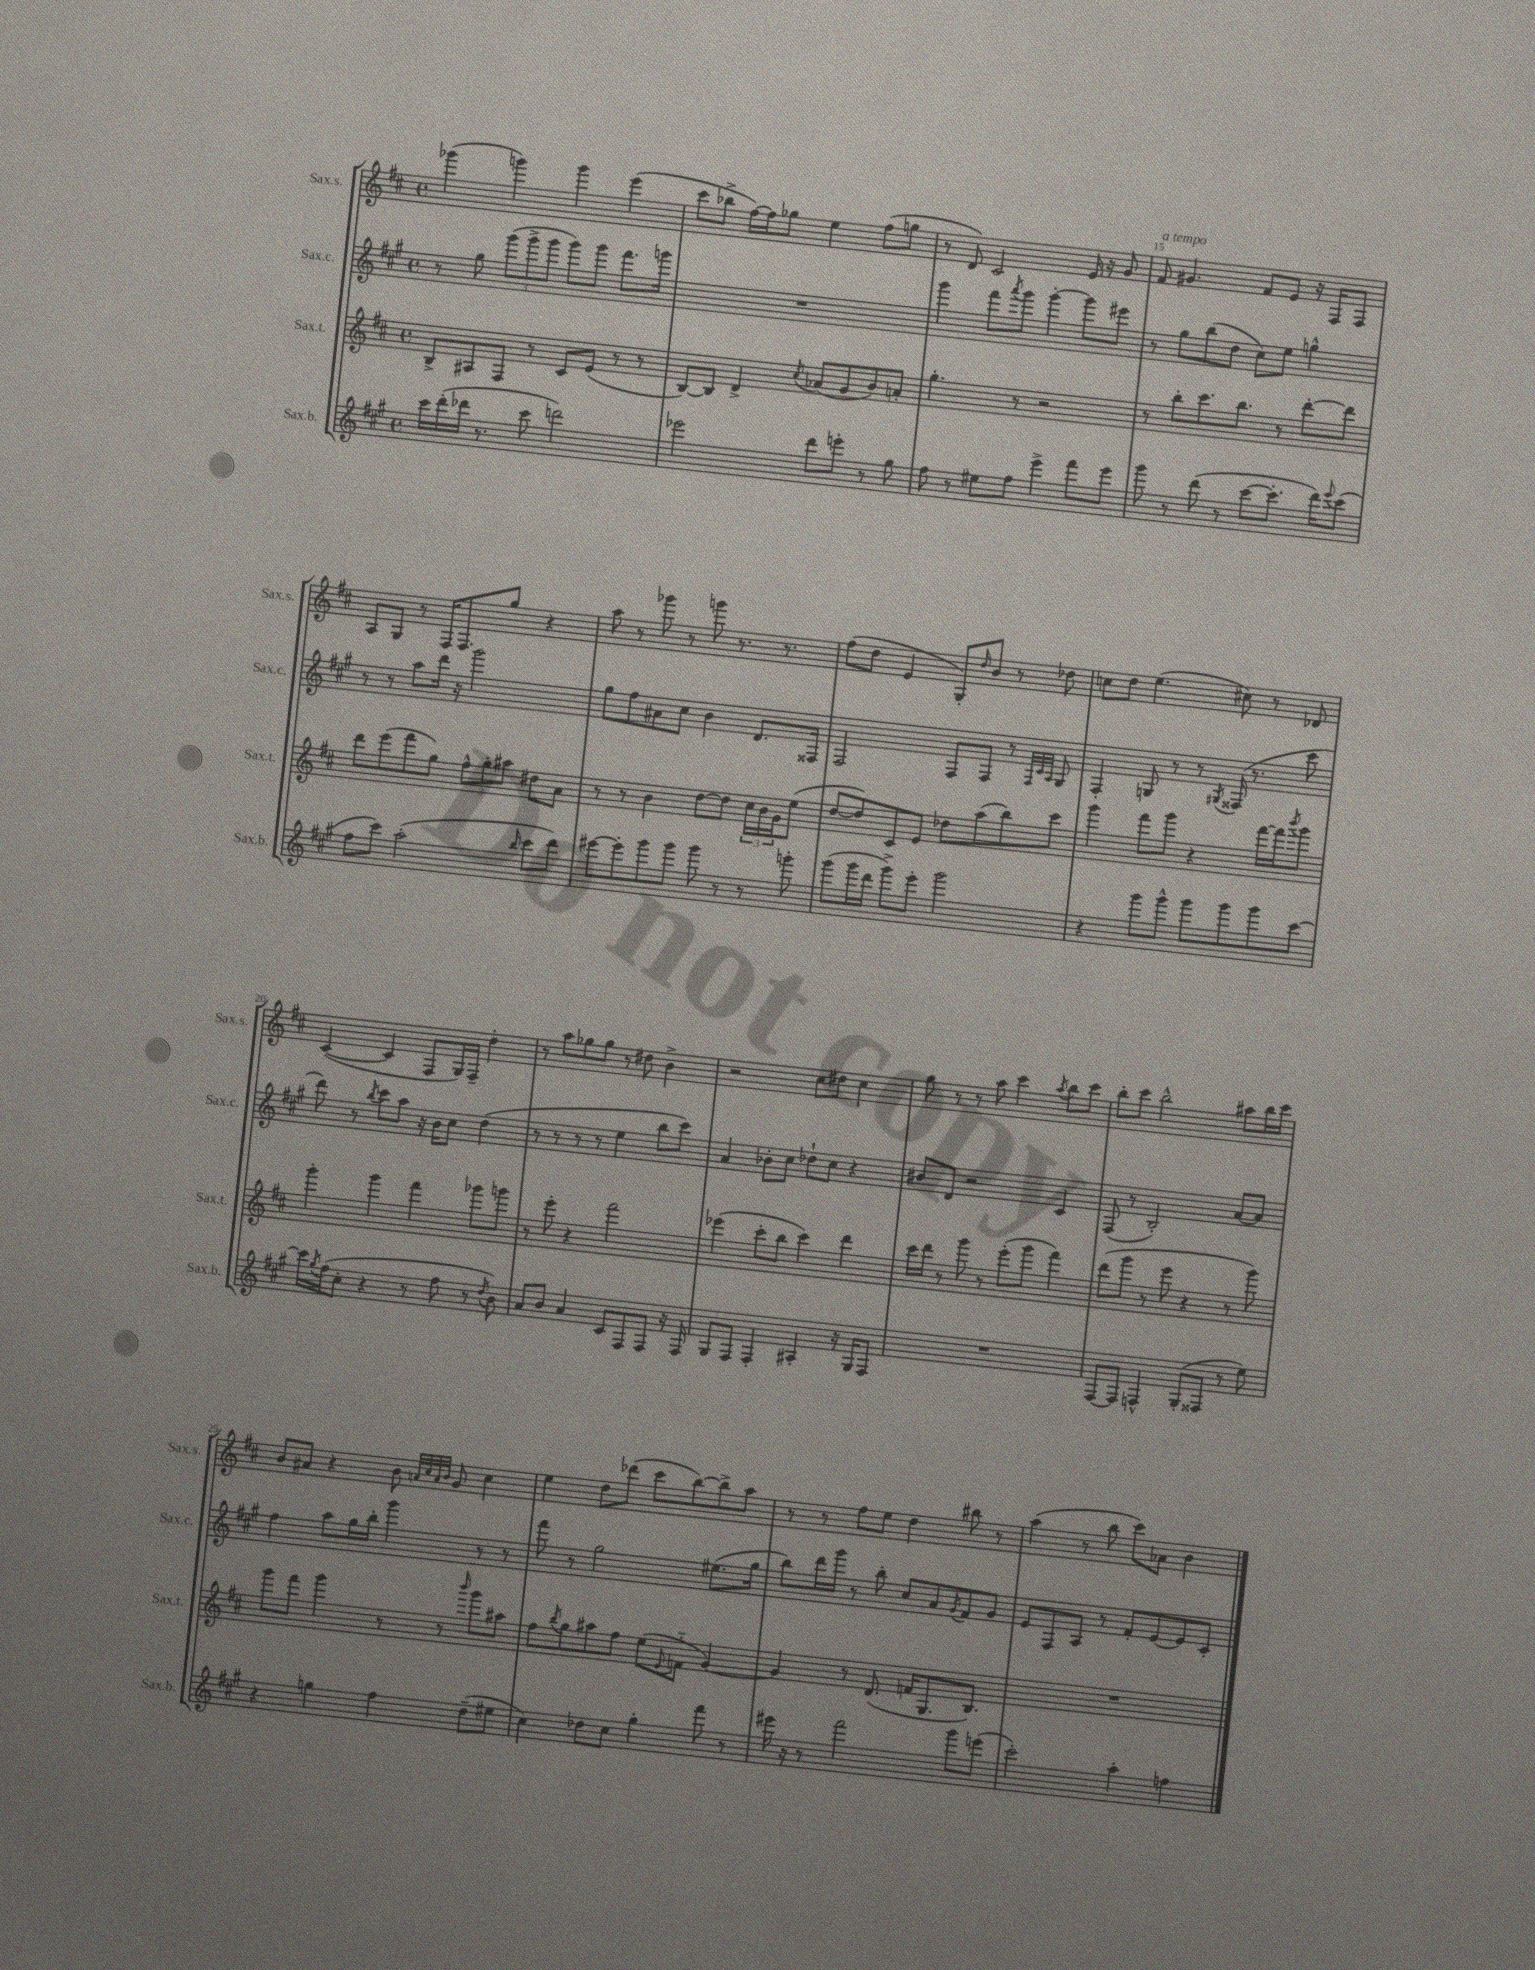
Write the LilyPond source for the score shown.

<<
\new StaffGroup <<
\new Staff = "s0" \with { instrumentName = "Sax.s." shortInstrumentName = "Sax.s." } {
    \clef treble \key d \major \defaultTimeSignature \time 4/4
    ges'''4( g'''4) g'''4 e'''4( |
    cis'''8 bes''8-> fis''16~) fis''16 ges''8 e''4 fis''8( g''8 |
    r8 d'8) cis'2 e'16 r16 g'8 |
    fis'8^\markup { \italic "a tempo" } gis'4. fis'8 e'8 r16 fis16 fis8 |
    a8 g8 r8 fis16 fis8. g''8 r4 |
    a''8 r8 ges'''8 r8 g'''8 r8. r8. |
    fis''8( d''8 e'4 g8-.) \grace { d''16 } b'8 r8 des''8 |
    c''8 d''8 e''4.( cis''8) r8 des'8 |
    cis'4~( cis'4 fis8 g16) fis16-- d''4-. |
    r8 a''8 ges''8 ges''8 r8 dis''8 b'4-> |
    r2 cis''8 dis''8 cis''4 |
    g''8 r8 r8 a''8 cis'''4 \acciaccatura { a''8 } b''8 cis'''8 |
    b''8-. cis'''8 b''2-^ ais''8 b''16 cis'''16 |
    b'8 ais'8 r4 b'8 \grace { a'32 cis''32 a'32 b'32 } g'8 cis''4 |
    e''4 d''8 des'''8( cis'''8 b''8~) b''8-> a''8 |
    r8 r8 fis''8 e''8 d''4 bis''8 r8 |
    a''4( r8 b''8 cis'''8) aes'8 b'4 \bar "|." |
}
\new Staff = "s1" \with { instrumentName = "Sax.c." shortInstrumentName = "Sax.c." } {
    \clef treble \key a \major \defaultTimeSignature \time 4/4
    r8 gis''8 \tuplet 3/2 { gis'''8( gis'''8-> gis'''8 } gis'''8) gis'''8 fis'''8. g'''16 |
    R1 |
    gis'''4 fis'''8 \acciaccatura { a'''8 } gis'''8 gis'''4~-. gis'''8 eis'''8 |
    r8 gis''8 b''8( d''8 cis''8) e''8 g''4-^ |
    r8 r8 a''8 d'''16 r16 gis'''2 |
    gis''8 fis''8 ais'8 cis''8 b'4 d'8. fisis16 |
    fis2 fis8 fis8 r8 \grace { fis32 cis'32 a32 } gis8 |
    fis4-. g8 r8 r8 \acciaccatura { gis8 } fisis16( r8. cis'''8 |
    d'''8) r8 \acciaccatura { b''8 } cis'''8 a''8 r16 b'16 cis''8 d''4( |
    r8 r8 r8 r8 e''4 b''8 cis'''8) |
    a'4 bes'8-. cis''8 des''8-! cis''8 r4 |
    bis'8 d'8 r2 cis'4 |
    fis8( r8 b2-.) a'8~ a'8 |
    fis''4 a''8 gis''16 b''16-. gis'''4 r8 r8 |
    fis'''8 r8 gis''2 eis''8.( gis''16 |
    b''8) d'''16 gis'''16 r8 b''8-. cis''8 a'8 \acciaccatura { gis'8 } fis'8 gis'8 |
    e'8 fis8 a8 r8 fis'8-. e'8~ e'8 cis'8-. \bar "|." |
}
\new Staff = "s2" \with { instrumentName = "Sax.t." shortInstrumentName = "Sax.t." } {
    \clef treble \key d \major \defaultTimeSignature \time 4/4
    b8-> ais8 fis8 r8 cis'8 e'8( r8 r8 |
    b8~) b8 d'4-> \acciaccatura { cis''8 } aes'8( g'8 b'8) a'8-. |
    g''4.-. r8 r2 |
    r8 b''8-. cis'''8. b''8. r8 d'''8~-. d'''8 |
    d'''8 e'''8( fis'''8 g''8) \tuplet 3/2 { fis''8-^ g''8-. ais''8 } dis''8 a'8 |
    r8 r8 b'4 d''8~ d''8 \tuplet 3/2 { cis''16 b'16 g'16 } e''8( |
    d''8~ d''8) cis'8 e'8 des''8 a''8( b''8) cis'''8 |
    g'''4 fis'''8 g'''8 r4 fis'''16~ fis'''16 \acciaccatura { b'''8 } g'''8 |
    g'''4-. g'''4 fis'''4 ges'''8 g'''8 |
    r8 e'''8-. r4 fis'''2 |
    ees'''4( cis'''8-. b''8 cis'''4) d'''4 |
    cis'''16 d'''16 r8 g'''8 r8 e'''8-.( g'''8 fis'''4) |
    d'''8( g'''8 r8 e'''8 r4 r8 g'''8) |
    g'''8 fis'''8 g'''4 r8 r8 \grace { b'''16 } g'''8 ais''8 |
    fis''8 \acciaccatura { b''8 } g''8 ais''8 fis''8 e''8( \appoggiatura { e'8 } f'8-_ g'4~) |
    g'4 r8 d'8.( f'16 g8. b8.) |
    R1 \bar "|." |
}
\new Staff = "s3" \with { instrumentName = "Sax.b." shortInstrumentName = "Sax.b." } {
    \clef treble \key a \major \defaultTimeSignature \time 4/4
    cis'''16 d'''16-.( des'''16 r8. cis'''8 d'''2) |
    ees'''2 d'''8 e'''8-. r8 gis''8 |
    fis''8 r8 eis''8 fis''8 e'''4-> fis'''8 e'''8 |
    gis'''8 r8 d'''8( r8 cis'''8~ cis'''8.-. d'''16) \appoggiatura { e'''8 } cis'''8( |
    fis''8 cis'''8) a''2-.( \grace { b''16 } cis'''8 d'''8) |
    eis'''8~ eis'''8-. gis'''8 gis'''8 gis'''8 r8 r8 g'''8-. |
    gis'''8( gis'''16 d'''16 gis'''8->) e'''8-. gis'''2 |
    r4 gis'''8 gis'''8-^ gis'''8 gis'''8 gis'''8 cis'''8~ |
    cis'''16 \acciaccatura { gis''8 } fis''16( cis''8-. r4 r8 fis''8 r8 \acciaccatura { d''8 } b'8) |
    a'8 b'8 a'4 cis'8 fis8 fis8 r16 fis16 |
    gis8 fis8 fis4-. ais4-. r16 gis16 fis8 |
    R1 |
    fis8~ fis8 f4-^ gis8-.( fisis8 r8 e''8) |
    r4 g''4 fis''4 d''8--( eis''8 |
    cis''4) des''8 cis''8 gis''4-. fis'''8 r8 |
    eis'''16 r16 r8 fis'''2 gis'''8 e'''8( |
    cis'''2-.) a''4-. f''4 \bar "|." |
}
>>
>>
\layout { \context { \Score currentBarNumber = #12 \override BarNumber.break-visibility = ##(#f #t #t) barNumberVisibility = #(every-nth-bar-number-visible 5) } }
